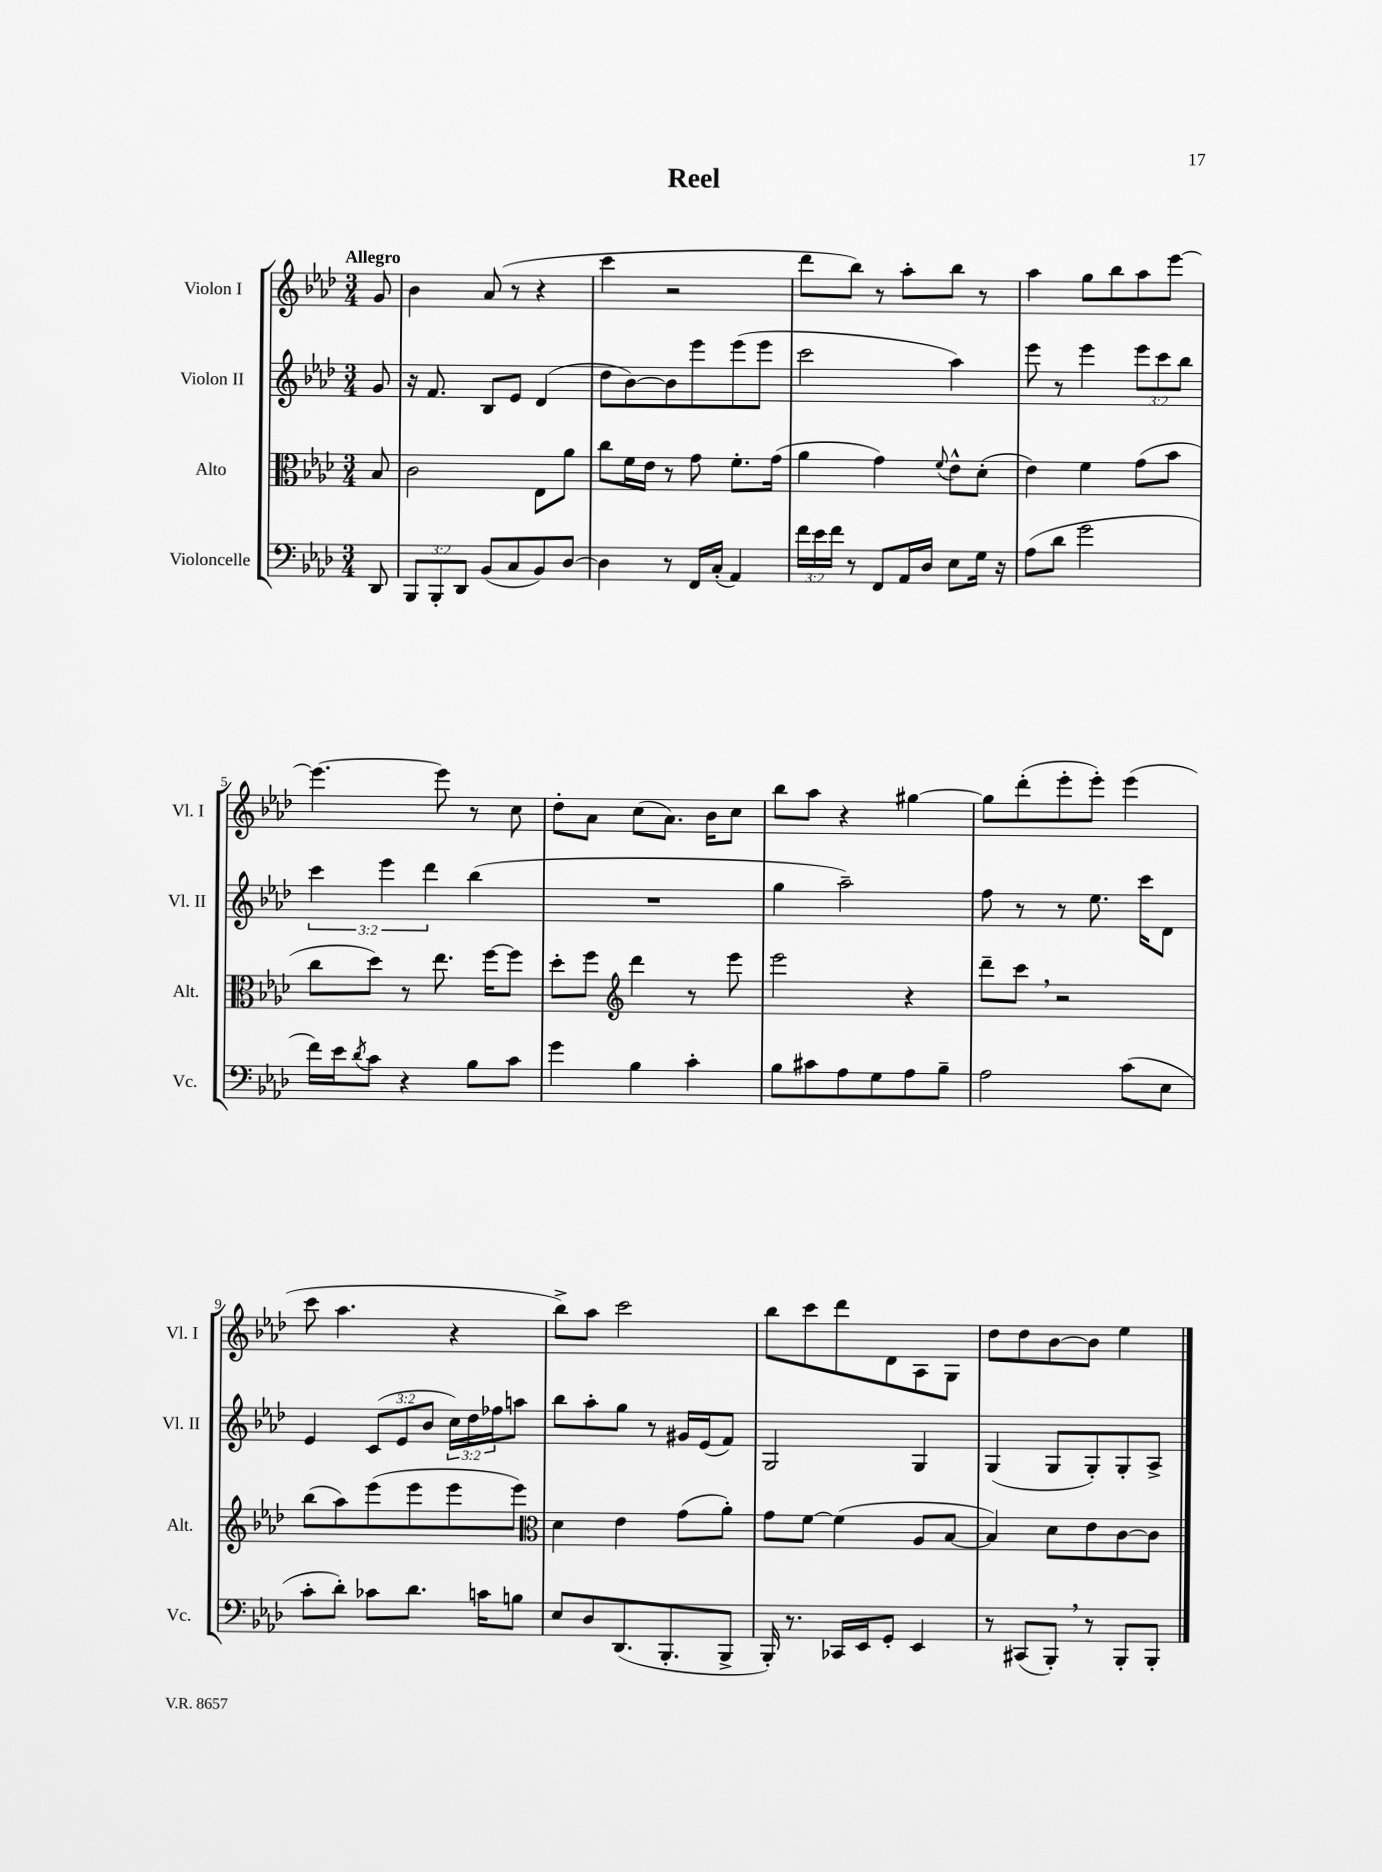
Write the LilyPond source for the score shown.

\header { title = "Reel" }
<<
\new StaffGroup <<
\new Staff = "s0" \with { instrumentName = "Violon I" shortInstrumentName = "Vl. I" } {
    \clef treble \key aes \major \numericTimeSignature \time 3/4 \partial 8 \tempo "Allegro"
    g'8 |
    bes'4 aes'8( r8 r4 |
    c'''4 r2 |
    des'''8 bes''8) r8 aes''8-. bes''8 r8 |
    aes''4 g''8 bes''8 aes''8 ees'''8~ |
    ees'''4.~ ees'''8 r8 c''8 |
    des''8-. aes'8 c''8( aes'8.) bes'16 c''8 |
    bes''8 aes''8 r4 gis''4~ |
    gis''8 des'''8-.( ees'''8-. ees'''8-.) ees'''4( |
    c'''8 aes''4. r4 |
    bes''8->) aes''8 c'''2 |
    bes''8 c'''8 des'''8 des'8 aes8 g8 |
    des''8 des''8 bes'8~ bes'8 ees''4 \bar "|." |
}
\new Staff = "s1" \with { instrumentName = "Violon II" shortInstrumentName = "Vl. II" } {
    \clef treble \key aes \major \numericTimeSignature \time 3/4 \override Staff.TupletNumber.text = #tuplet-number::calc-fraction-text \partial 8
    g'8 |
    r16 f'8. bes8 ees'8 des'4( |
    des''8 bes'8~) bes'8 ees'''8 ees'''8( ees'''8 |
    c'''2 aes''4) |
    ees'''8 r8 ees'''4 \tuplet 3/2 { ees'''8 c'''8 bes''8 } |
    \tuplet 3/2 { c'''4 ees'''4 des'''4 } bes''4( |
    R2. |
    g''4 aes''2--) |
    f''8 r8 r8 ees''8. c'''16 des'8 |
    ees'4 \tuplet 3/2 { c'8( ees'8 bes'8 } \tuplet 3/2 { c''16) des''16 fes''16 } a''8 |
    bes''8 aes''8-. g''8 r8 gis'16 ees'16( f'8) |
    g2 g4 |
    g4( g8 g8-.) g8-. aes8-> \bar "|." |
}
\new Staff = "s2" \with { instrumentName = "Alto" shortInstrumentName = "Alt." } {
    \clef alto \key aes \major \numericTimeSignature \time 3/4 \partial 8
    bes8 |
    c'2 ees8 aes'8 |
    c''8 f'16 ees'16 r8 g'8 f'8.-. g'16( |
    aes'4 g'4) \appoggiatura { f'8 } ees'8-^ des'8-.( |
    ees'4) f'4 g'8( bes'8 |
    c''8 des''8) r8 ees''8. f''16~ f''8 |
    des''8-. f''8 \clef treble des'''4 r8 ees'''8 |
    ees'''2 r4 |
    des'''8-- c'''8 \breathe r2 |
    bes''8( aes''8) ees'''8( ees'''8 ees'''8 ees'''8) |
    \clef alto des'4 ees'4 g'8( aes'8-.) |
    g'8 f'8~ f'4( aes8 bes8~ |
    bes4) des'8 ees'8 c'8~ c'8 \bar "|." |
}
\new Staff = "s3" \with { instrumentName = "Violoncelle" shortInstrumentName = "Vc." } {
    \clef bass \key aes \major \numericTimeSignature \time 3/4 \override Staff.TupletNumber.text = #tuplet-number::calc-fraction-text \partial 8
    des,8 |
    \tuplet 3/2 { bes,,8 bes,,8-. des,8 } bes,8( c8 bes,8) des8~ |
    des4 r8 f,16 c16-.( aes,4) |
    \tuplet 3/2 { f'16 ees'16 f'16 } r8 f,8 aes,16 des16 ees8 g16 r16 |
    aes8( des'8 g'2 |
    f'16) ees'16 \acciaccatura { des'8 } c'8 r4 bes8 c'8 |
    g'4 bes4 c'4-. |
    bes8 cis'8 aes8 g8 aes8 bes8-- |
    aes2 c'8( ees8 |
    c'8-. des'8-.) ces'8 des'8. c'16 b8 |
    ees8 des8 des,8.( bes,,8.-. bes,,8-> |
    bes,,16-.) r8. ces,16 ees,16 g,8-. ees,4 |
    r8 cis,8( bes,,8-.) \breathe r8 bes,,8-. bes,,8-. \bar "|." |
}
>>
>>
